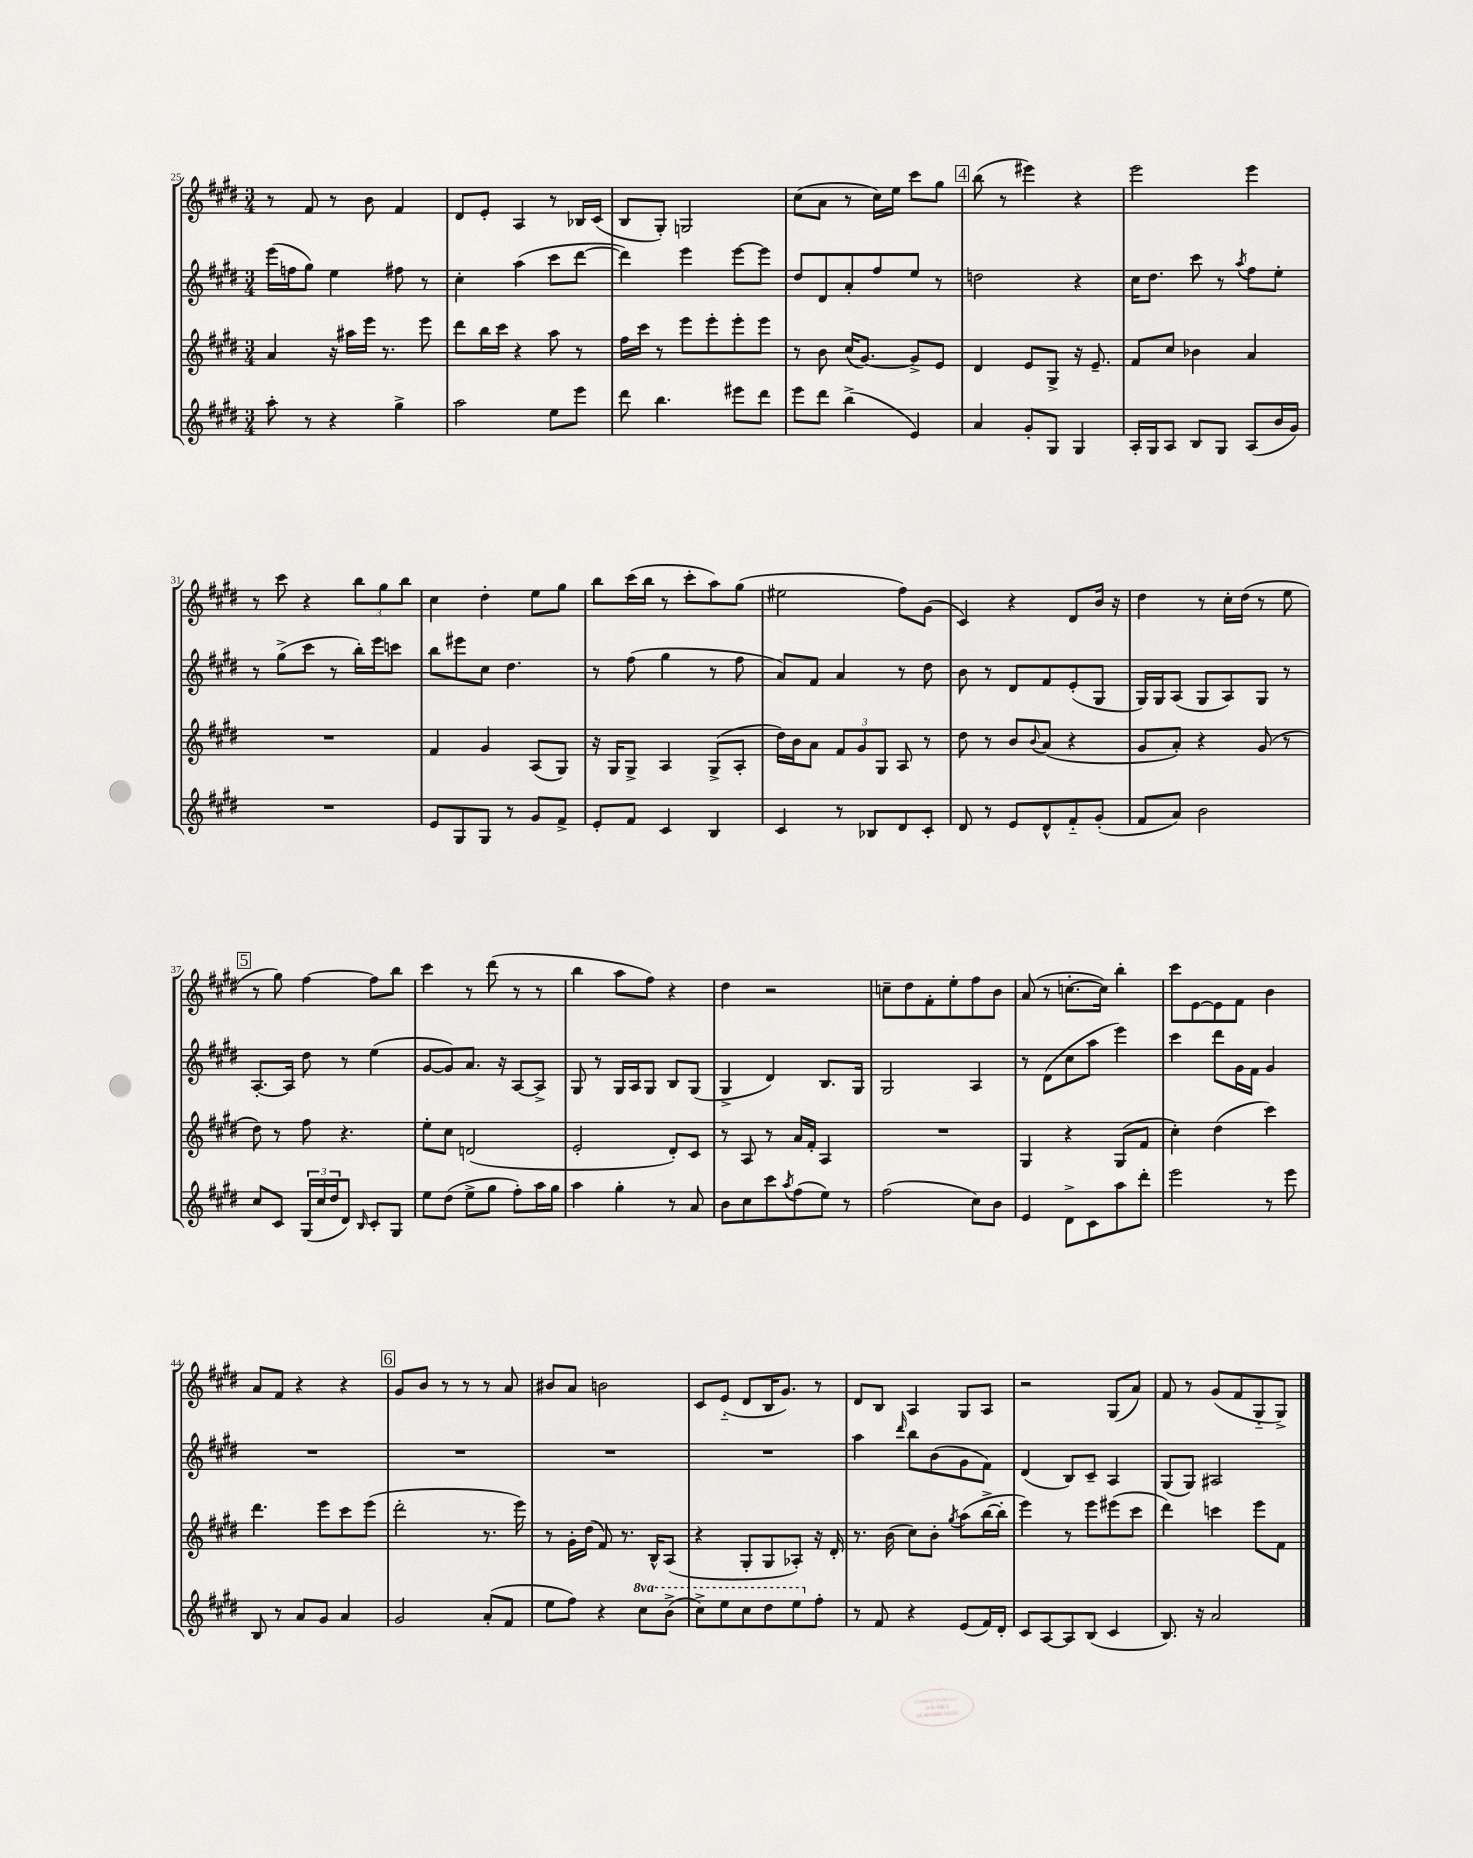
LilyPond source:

<<
\new StaffGroup <<
\new Staff = "s0" {
    \clef treble \key e \major \numericTimeSignature \time 3/4
    r8 fis'8 r8 b'8 fis'4 |
    dis'8 e'8-. a4 r8 bes16 cis'16( |
    b8 gis8-.) g2 |
    cis''8( a'8 r8 cis''16) e''16 cis'''8 gis''8 |
    \mark \markup { \box "4" } b''8( r8 eis'''4) r4 |
    e'''2 e'''4 |
    r8 cis'''8 r4 \tuplet 3/2 { b''8 gis''8 b''8 } |
    cis''4 dis''4-. e''8 gis''8 |
    b''8 cis'''16( b''16 r8 cis'''8-. a''8) gis''8( |
    eis''2 fis''8) gis'8( |
    cis'4) r4 dis'8 b'16 r16 |
    dis''4 r8 cis''16-. dis''16( r8 e''8 |
    \mark \markup { \box "5" } r8 gis''8) fis''4~ fis''8 b''8 |
    cis'''4 r8 dis'''8( r8 r8 |
    b''4 a''8 fis''8) r4 |
    dis''4 r2 |
    c''8-- dis''8 fis'8-. e''8-. fis''8 b'8 |
    a'8( r8 c''8.~-. c''16) b''4-. |
    cis'''8 e'8~ e'8 fis'8 b'4 |
    a'8 fis'8 r4 r4 |
    \mark \markup { \box "6" } gis'8 b'8 r8 r8 r8 a'8 |
    bis'8 a'8 b'2 |
    cis'8 e'8-_( dis'8 b16 gis'8.) r8 |
    dis'8 b8 a4 gis8 a8 |
    r2 gis8( a'8) |
    fis'8 r8 gis'8( fis'8 gis8-_ gis8->) \bar "|." |
}
\new Staff = "s1" {
    \clef treble \key e \major \numericTimeSignature \time 3/4
    e'''16( f''16 gis''8) e''4 fis''8 r8 |
    cis''4-. a''4( cis'''8 dis'''8~ |
    dis'''4) e'''4 e'''8~ e'''8 |
    dis''8 dis'8 a'8-. fis''8 e''8 r8 |
    \mark \markup { \box "4" } d''2 r4 |
    cis''16 dis''8. cis'''8 r8 \acciaccatura { a''8 } fis''8 e''8-. |
    r8 gis''8->( cis'''8 r8 b''16-.) e'''16 c'''8 |
    b''8 eis'''8 cis''8 dis''4. |
    r8 fis''8( gis''4 r8 fis''8 |
    a'8) fis'8 a'4 r8 dis''8 |
    b'8 r8 dis'8 fis'8 e'8-.( gis8 |
    gis16) gis16 a8( gis8 a8) gis8 r8 |
    \mark \markup { \box "5" } a8.~-. a16 dis''8 r8 e''4( |
    gis'8~ gis'8) a'8. r16 a8~ a8-> |
    gis8 r8 gis16 a16 gis8 b8 gis8( |
    gis4-> dis'4) b8. gis16 |
    gis2 a4 |
    r8 dis'8( cis''8 a''8 e'''4) |
    cis'''4 dis'''8 gis'16 fis'16 gis'4 |
    R2. |
    \mark \markup { \box "6" } R2. |
    R2. |
    R2. |
    a''4 \grace { dis'''16 } b''8 b'8( gis'8 fis'8) |
    dis'4( b8) cis'8-- a4 |
    gis8( gis8) ais2 \bar "|." |
}
\new Staff = "s2" {
    \clef treble \key e \major \numericTimeSignature \time 3/4
    a'4 r16 ais''16 e'''16 r8. e'''8 |
    dis'''8 b''16 cis'''16 r4 a''8 r8 |
    fis''16 cis'''16 r8 e'''8 e'''8-. e'''8-. e'''8 |
    r8 b'8 cis''16( gis'8.~) gis'8-> e'8 |
    \mark \markup { \box "4" } dis'4 e'8 gis8-> r16 e'8.-- |
    fis'8 cis''8 bes'4 a'4 |
    R2. |
    fis'4 gis'4 a8( gis8) |
    r16 gis16 gis8-> a4 gis8->( a8-. |
    dis''16) b'16 a'8 \tuplet 3/2 { fis'8 gis'8 gis8 } a8 r8 |
    dis''8 r8 b'8 \appoggiatura { b'8 } a'8( r4 |
    gis'8 a'8-.) r4 gis'8( r8 |
    \mark \markup { \box "5" } dis''8) r8 fis''8 r4. |
    e''8-. cis''8 d'2( |
    e'2-. dis'8-.) cis'8 |
    r8 a8 r8 a'16 fis'16-. a4 |
    R2. |
    gis4 r4 gis8( fis'8 |
    cis''4-.) dis''4( cis'''4) |
    dis'''4. e'''8 cis'''8 e'''8( |
    \mark \markup { \box "6" } dis'''2-. r8. e'''16) |
    r8 gis'16-. dis''16( fis'8) r8. b16-^ a8( |
    r4 gis8-. gis8 aes8-.) r16 dis'16-. |
    r8. b'16( cis''8) b'8-. \acciaccatura { gis''8 } a''8( b''16~-> b''16-. |
    e'''4) r8 e'''8 eis'''8( cis'''8 |
    dis'''4) c'''4 e'''8 fis'8 \bar "|." |
}
\new Staff = "s3" {
    \clef treble \key e \major \numericTimeSignature \time 3/4 \set Staff.ottavationMarkups = #ottavation-simple-ordinals
    a''8-. r8 r4 gis''4-> |
    a''2 e''8 e'''8 |
    dis'''8 b''4. eis'''8 dis'''8 |
    e'''8 dis'''8 b''4->( e'4) |
    \mark \markup { \box "4" } a'4 gis'8-. gis8 gis4 |
    a16-. gis16 a8 b8 gis8 a8( b'16 gis'16) |
    R2. |
    e'8 gis8 gis8 r8 gis'8 fis'8-> |
    e'8-. fis'8 cis'4 b4 |
    cis'4 r8 bes8 dis'8 cis'8-. |
    dis'8 r8 e'8 dis'8-^ fis'8-_ gis'8-.( |
    fis'8 a'8) b'2 |
    \mark \markup { \box "5" } cis''8 cis'8 \tuplet 3/2 { gis16( cis''16 dis''16 } dis'8) \grace { b16 } cis'8-. gis8 |
    e''8 dis''8( e''8-> gis''8 fis''8-.) a''16 gis''16 |
    a''4 gis''4-. r8 a'8 |
    b'8 cis''8 cis'''8 \acciaccatura { a''8 } fis''8( e''8) r8 |
    fis''2( cis''8) b'8 |
    e'4 dis'8-> cis'8 a''8 dis'''8-. |
    e'''2 r8 e'''8 |
    b8 r8 a'8 gis'8 a'4 |
    \mark \markup { \box "6" } gis'2 a'8-.( fis'8 |
    e''8 fis''8) r4 \ottava #1 cis'''8 b''8->( |
    cis'''8->) e'''8 cis'''8 dis'''8 e'''8 \ottava #0 fis''8-. |
    r8 fis'8 r4 e'8( fis'16) dis'16-. |
    cis'8 a8~ a8 b8( cis'4 |
    b8.) r16 a'2 \bar "|." |
}
>>
>>
\layout { \context { \Score currentBarNumber = #25 } }
